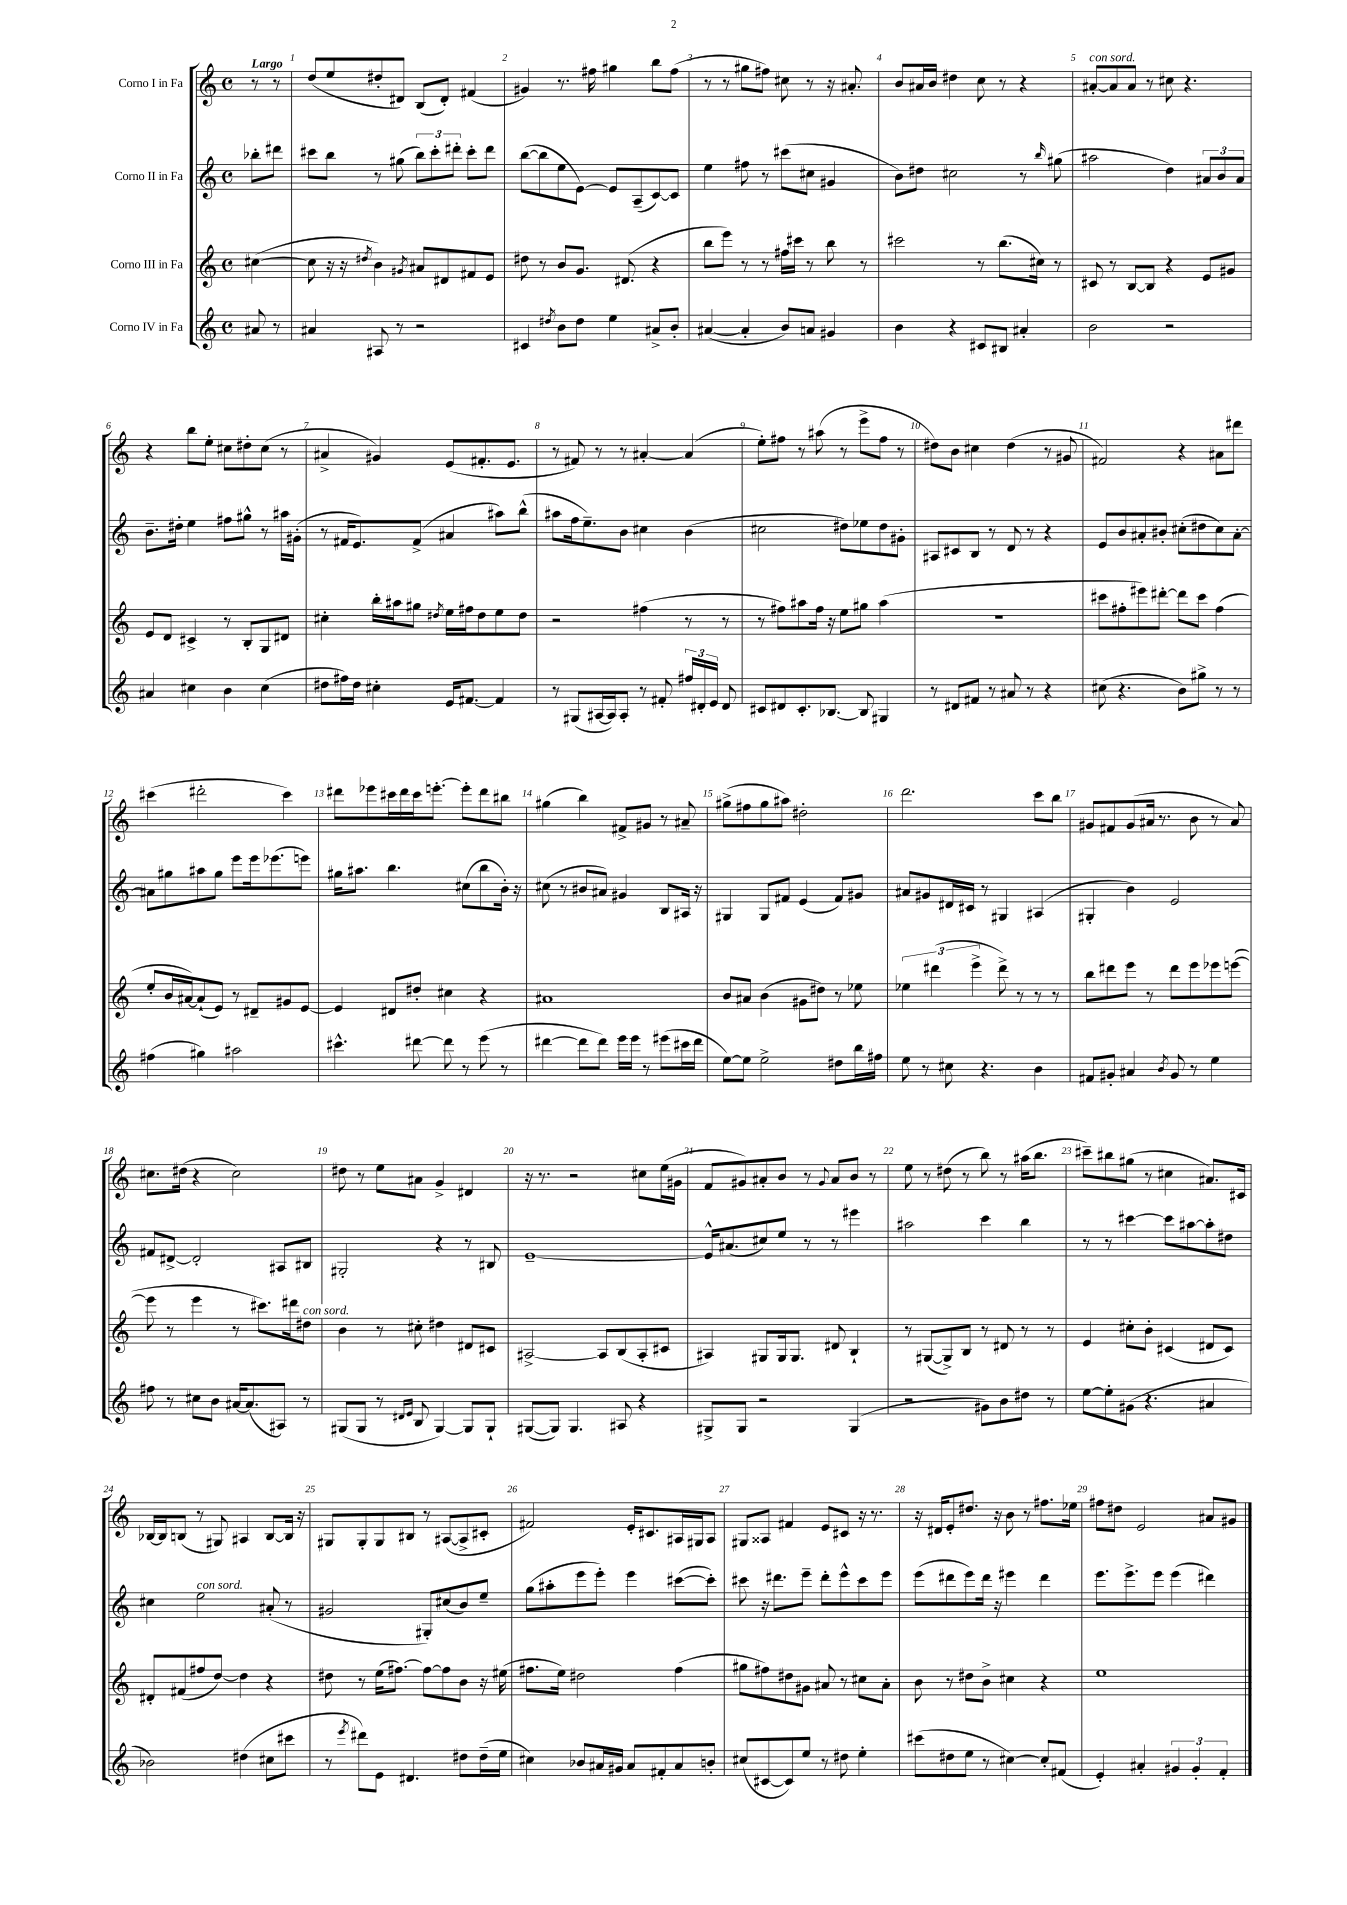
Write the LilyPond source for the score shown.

<<
\new StaffGroup <<
\new Staff = "s0" \with { instrumentName = "Corno I in Fa" } {
    \clef treble \key c \major \defaultTimeSignature \time 4/4 \partial 4 \tempo "Largo"
    \autoBeamOff r8 r8 |
    d''8[( e''8 dis''8-. dis'8]) b8[( dis'8]-.) fis'4( |
    gis'4) r8. fis''16 gis''4 b''8[ fis''8]( |
    r8 r8 gis''8[ fis''8]) cis''8 r8 r16 ais'8.-. |
    b'8[ ais'16 b'16] dis''4 c''8 r8 r4 |
    ais'8[~-.^\markup { \italic "con sord." } ais'8 ais'8] r8 cis''8 r4. |
    r4 b''8[ e''8]-. cis''8[ dis''8-. cis''8]( r8 |
    ais'4-> gis'4) e'8[( fis'8.-. e'8.] |
    r8 fis'8) r8 r8 ais'4~-. ais'4( |
    e''8[-.) fis''8] r8 ais''8( r8 e'''8[-> fis''8] r8 |
    dis''8[) b'8] cis''4 dis''4( r8 gis'8 |
    fis'2) r4 ais'8[ dis'''8] |
    cis'''4( dis'''2-. cis'''4) |
    dis'''8[ ees'''8 cis'''16 dis'''16 cis'''16 e'''8.]~-. e'''8[-. dis'''8 bis''8] |
    gis''4( b''4) fis'8[-> gis'8] r8 ais'8-- |
    gis''8[->( fis''8 gis''8 ais''8]) dis''2-. |
    d'''2. c'''8[ b''8] |
    gis'8[ fis'8 gis'8( ais'16] r8. b'8 r8 ais'8) |
    cis''8.[ dis''16]( r4 cis''2) |
    dis''8 r8 e''8[ ais'8] g'4-> dis'4 |
    r16 r8. r2 cis''8[ e''16( gis'16] |
    f'8[ gis'8) ais'8-. b'8] r8 \appoggiatura { gis'8 } ais'8[ b'8] r8 |
    e''8 r8 dis''8( r8 b''8) r8 ais''16[( b''8.] |
    cis'''8[--) bis''8 gis''8]( r8 cis''4 ais'8.[) cis'16] |
    bes16[~ bes16 b8]( r8 gis8) ais4 b8[~ b16] r16 |
    gis8[ gis8-. gis8 bis8] r8 ais8[~( ais8-> cis'8]-. |
    fis'2) e'16[-. cis'8. ais16 gis16 ais8] |
    gis8[ aisis8] fis'4 e'8[ cis'8] r16 r8. |
    r16 dis'16[ e'8-. dis''8.] r16 b'8 r8 fis''8.[ ees''16] |
    fis''8[ dis''8] e'2 ais'8[ gis'8] \bar "|." |
}
\new Staff = "s1" \with { instrumentName = "Corno II in Fa" } {
    \clef treble \key c \major \defaultTimeSignature \time 4/4 \partial 4
    \autoBeamOff bes''8[-. dis'''8] |
    cis'''8[ b''8] r8 gis''8( \tuplet 3/2 { b''8[) cis'''8-. dis'''8]-. } cis'''8[-. dis'''8] |
    b''8[~( b''8 e''8 e'8]~) e'8[ a8--( c'8~) c'8] |
    e''4 fis''8 r8 cis'''8[( cis''8] gis'4 |
    b'8[) dis''8] cis''2 r8 \grace { b''16 } gis''8( |
    ais''2 d''4) \tuplet 3/2 { ais'8[ b'8 ais'8] } |
    b'8.[-- dis''16]-. e''4 fis''8[ gis''8]-^ r8 ais''16[ gis'16]-.( |
    r8 fis'16[ e'8.) fis'8]->( ais'4 ais''8[) b''8]-^( |
    ais''8[ f''16 e''8.--) b'8] cis''4 b'4( |
    cis''2 dis''8[) ees''8 dis''8 gis'8]-. |
    ais8[ cis'8 b8] r8 d'8 r8 r4 |
    e'8[ b'8 ais'8-. bis'8]-. cis''8[-.( dis''8 cis''8) ais'8]~-. |
    ais'8[ gis''8 ais''8 gis''8] e'''8[ e'''16 ees'''8.( e'''8]) |
    gis''16[ ais''8.] b''4. cis''8[( b''8 b'16]-.) r16 |
    cis''8( r8 bis'8[ ais'8]) gis'4 b8[ ais16] r16 |
    gis4 gis8[ fis'8] e'4( fis'8[) gis'8] |
    ais'8[ gis'8 dis'16 cis'16] r8 gis4 ais4( |
    gis4-. b'4) e'2 |
    fis'8[ dis'8]~-> dis'2-. ais8[ bis8] |
    gis2-. r4 r8 bis8 |
    e'1~-- |
    e'16[-^ ais'8.( cis''8) e''8] r8 r8 eis'''4 |
    ais''2 c'''4 b''4 |
    r8 r8 cis'''4~ cis'''8[ ais''8~ ais''8-. dis''8] |
    cis''4 e''2^\markup { \italic "con sord." } ais'8-.( r8 |
    gis'2 gis8[-.) cis''8( b'8) e''8]-- |
    g''8[( ais''8-. e'''8 e'''8]-.) e'''4 cis'''8[~( cis'''8]-.) |
    cis'''8 r16 dis'''8.[ e'''8]-- dis'''8[-. e'''8-^ cis'''8 e'''8] |
    e'''8[( dis'''8 e'''8) dis'''16] r16 eis'''4 dis'''4 |
    e'''8.[ e'''8.-> e'''8] e'''4( dis'''4) \bar "|." |
}
\new Staff = "s2" \with { instrumentName = "Corno III in Fa" } {
    \clef treble \key c \major \defaultTimeSignature \time 4/4 \partial 4
    \autoBeamOff cis''4~( |
    cis''8 r16 r16 \acciaccatura { dis''8 } b'4) \acciaccatura { gis'8 } ais'8[ dis'8 fis'8 e'8] |
    dis''8 r8 b'8[ g'8.] dis'8.( r4 |
    b''8[ e'''8]) r8 r8 fis''16[ cis'''16] r8 b''8 r8 |
    cis'''2 r8 b''8.[( cis''16]) r8 |
    cis'8 r8 b8[~ b8] r4 e'8[ gis'8] |
    e'8[ d'8] cis'4-> r8 b8[-. g8 dis'8] |
    cis''4-. b''16[-. ais''16 gis''8] \acciaccatura { dis''8 } e''16[ fis''16 dis''8 e''8 dis''8] |
    r2 fis''4( r8 r8 |
    r8 fis''8[) ais''8 fis''16] r16 e''8[ gis''8] ais''4( |
    R1 |
    cis'''8[ fis''8-. eis'''8) dis'''8]~-. dis'''8[ cis'''8] fis''4( |
    e''8[-. b'16 ais'16~) ais'8-!( e'8]) r8 dis'8[-- gis'8 e'8]~ |
    e'4 dis'8[ dis''8]-. cis''4 r4 |
    ais'1 |
    b'8[ ais'8] b'4( gis'8[ dis''8]) r8 ees''8 |
    \tuplet 3/2 { ees''4 dis'''4( e'''4-> } dis'''8->) r8 r8 r8 |
    b''8[ dis'''8 e'''8] r8 dis'''8[ e'''8 ees'''8 e'''8]~( |
    e'''8 r8 e'''4 r8 cis'''8.[) dis'''16 dis''8]^\markup { \italic "con sord." } |
    b'4 r8 cis''8-. dis''4 dis'8[ cis'8] |
    ais2~-> ais8[ b8( ais8-. cis'8] |
    ais4) gis8[ gis16 gis8.] dis'8 b4-! |
    r8 gis8[~( gis8->) b8] r8 dis'8 r8 r8 |
    e'4 cis''8[-. b'8]-. cis'4( dis'8[ cis'8]) |
    dis'8[-. fis'8( fis''8 d''8]~) d''4 r4 |
    dis''8 r8 e''16[( fis''8.]~) fis''8[~ fis''8 b'8] r16 eis''16( |
    fis''8.[ e''16]) dis''2 fis''4( |
    gis''8[ fis''8) dis''8 gis'8] ais'8 r8 cis''8[ ais'8]-. |
    b'8 r8 dis''8[ b'8]-> cis''4 r4 |
    e''1 \bar "|." |
}
\new Staff = "s3" \with { instrumentName = "Corno IV in Fa" } {
    \clef treble \key c \major \defaultTimeSignature \time 4/4 \partial 4
    \autoBeamOff ais'8 r8 |
    ais'4 ais8 r8 r2 |
    cis'4 \acciaccatura { dis''8 } b'8[ dis''8] e''4 ais'8[-> b'8]-. |
    ais'4~( ais'4-. b'8[) a'8] gis'4 |
    b'4 r4 cis'8[ bis8] ais'4-. |
    b'2 r2 |
    ais'4 cis''4 b'4 cis''4( |
    dis''8[ fis''16) dis''16] cis''4-. e'16[ fis'8.]~ fis'4 |
    r8 gis8[( ais16~ ais16) ais8]-. r8 fis'8-. \tuplet 3/2 { fis''16[ dis'16-. e'16] } dis'8 |
    cis'8[ dis'8 cis'8.-. bes8.]~ bes8 gis4 |
    r8 dis'8[ fis'8] r8 ais'8 r8 r4 |
    cis''8( r4. b'8[) gis''8]-> r8 r8 |
    fis''4( gis''4) ais''2 |
    cis'''4.-^ dis'''8~ dis'''8 r8 e'''8( r8 |
    dis'''4~ dis'''8[ dis'''8]) e'''16[ e'''16] r8 eis'''8[( cis'''16 dis'''16] |
    e''8[~) e''8] e''2-> dis''8[ b''16 fis''16] |
    e''8 r8 cis''8 r4. b'4 |
    fis'8[ gis'8]-. ais'4 \acciaccatura { b'8 } gis'8 r8 e''4 |
    fis''8 r8 cis''8[ b'8] ais'16[~ ais'8.( ais8]) r8 |
    gis8[( gis8] r8 \grace { dis'16[ e'16] } b8 gis4~) gis8[ gis8]-! |
    gis8[~( gis8]) gis4. ais8 r4 |
    gis8[-> gis8] r2 gis4( |
    r2 gis'8[) b'8 dis''8] r8 |
    e''8[~ e''8-. gis'8]( r4. ais'4 |
    bes'2) dis''4( cis''8[ cis'''8] |
    r8 \acciaccatura { e'''8 } dis'''8[) e'8] dis'4. dis''8[ dis''16--( e''16] |
    cis''4) bes'8[ ais'16 gis'16] ais'8[ fis'8-. ais'8 b'8]-. |
    cis''8[( cis'8~ cis'8) e''8] r8 dis''8 e''4-. |
    cis'''8[( dis''8 e''8] r8 cis''4~) cis''8[-. fis'8]( |
    e'4-.) ais'4-. \tuplet 3/2 { gis'4 gis'4-. f'4-. } \bar "|." |
}
>>
>>
\layout { \context { \Score \override BarNumber.break-visibility = ##(#f #t #t) barNumberVisibility = #all-bar-numbers-visible } }
